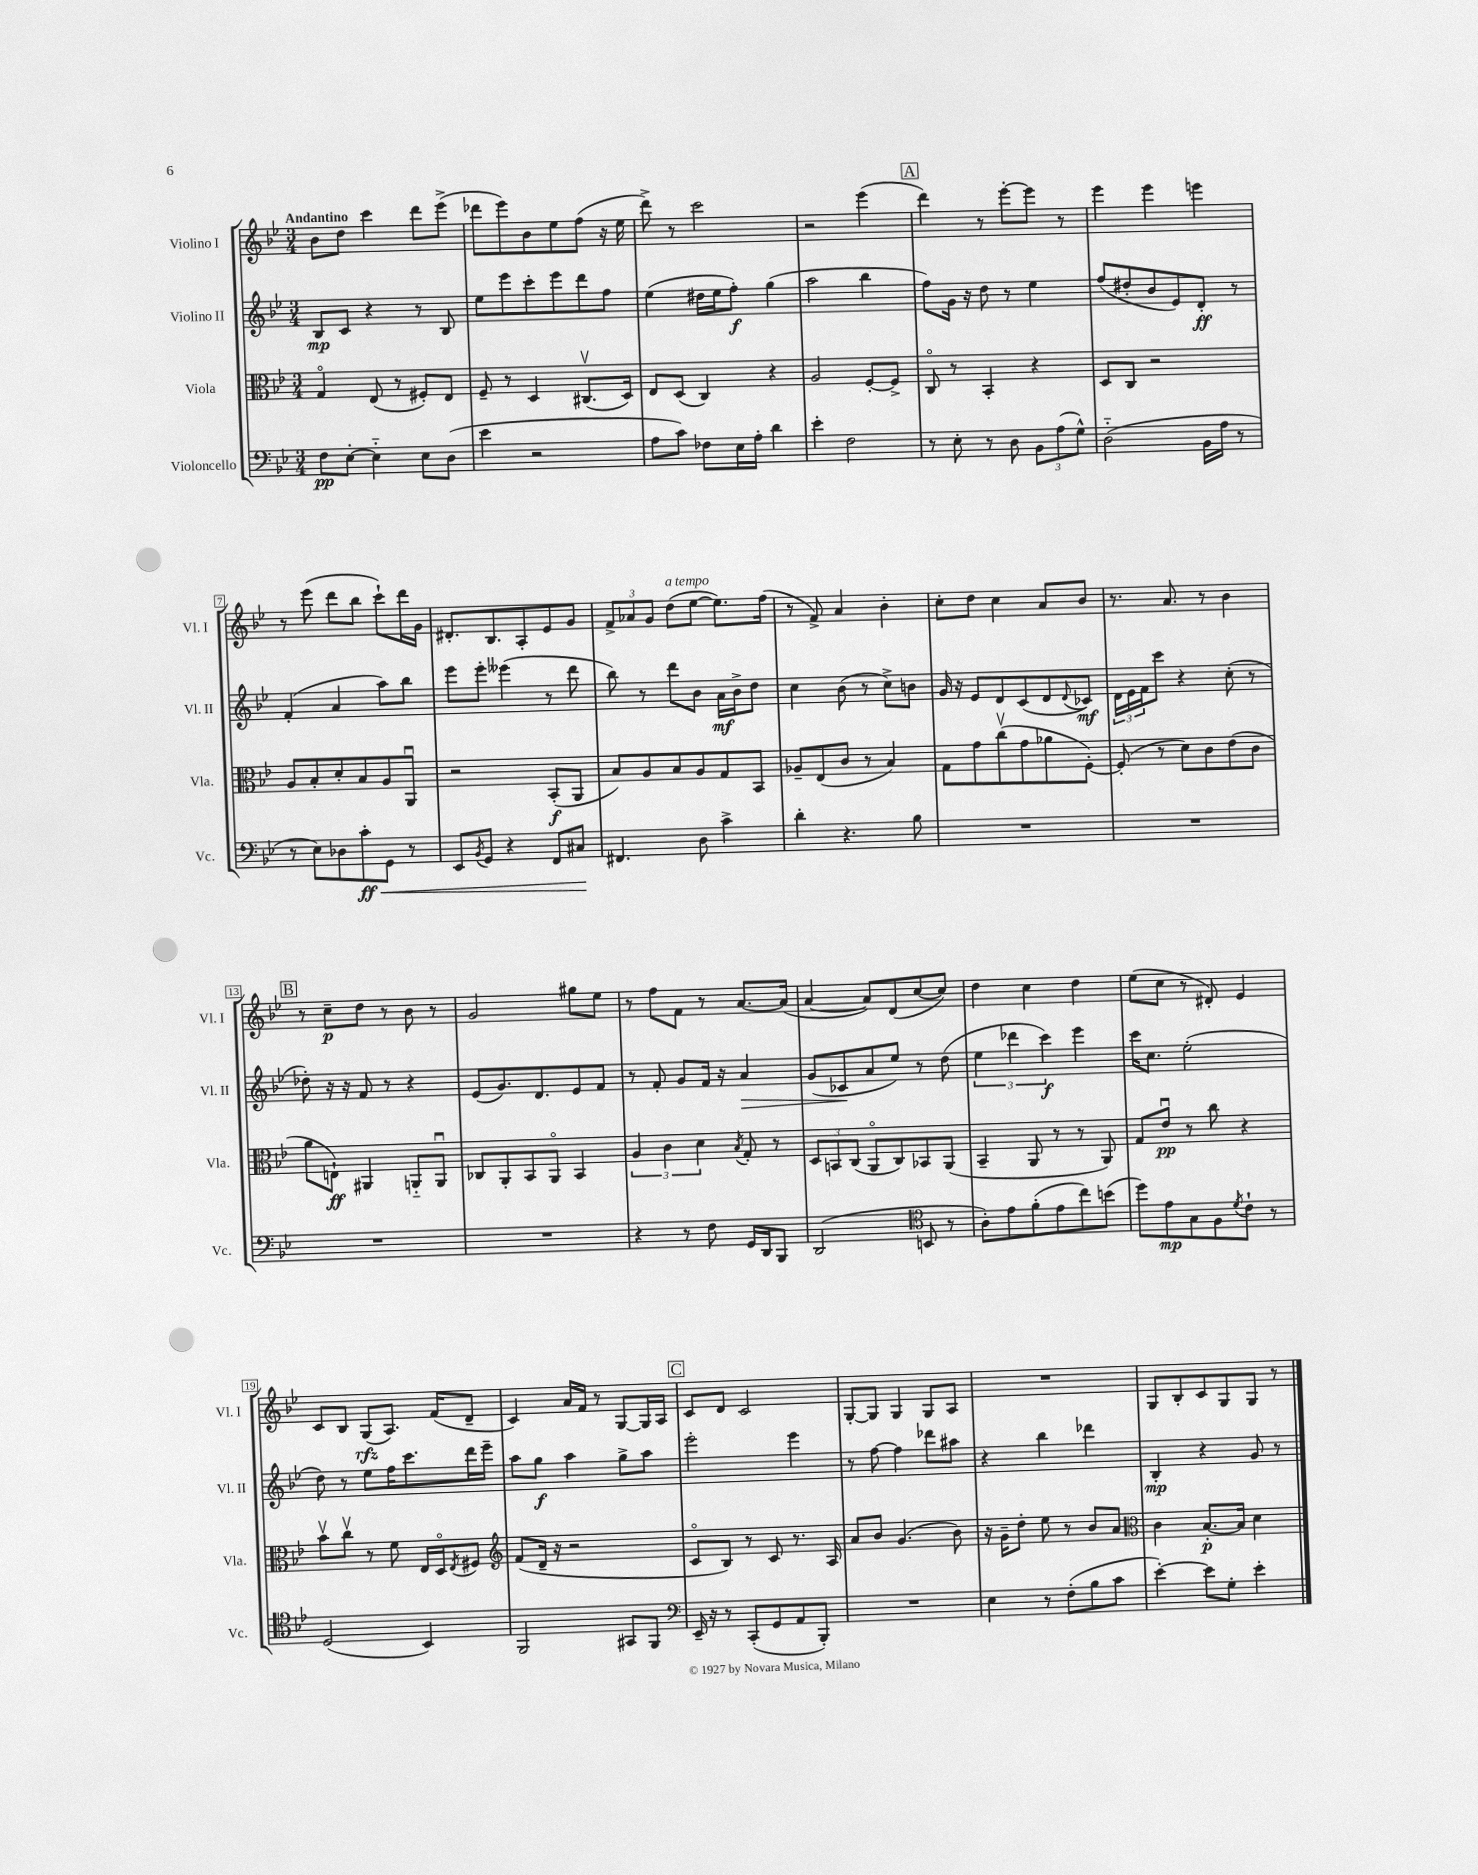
<<
\new StaffGroup <<
\new Staff = "s0" \with { instrumentName = "Violino I" shortInstrumentName = "Vl. I" } {
    \clef treble \key bes \major \numericTimeSignature \time 3/4 \tempo "Andantino"
    bes'8 d''8 c'''4 d'''8 ees'''8->( |
    des'''8 ees'''8) bes'8 ees''8 f''8( r16 ees''16 |
    d'''8->) r8 c'''2 |
    r2 ees'''4( |
    \mark \markup { \box "A" } d'''4) r8 ees'''8~-. ees'''8 r8 |
    ees'''4 ees'''4 e'''4 |
    r8 ees'''8( d'''8 bes''8 c'''8-!) d'''16 g'16 |
    dis'8.-. bes8. a8-. ees'8 g'8 |
    \tuplet 3/2 { f'8-> aes'8 g'8 } d''8^\markup { \italic "a tempo" }( ees''8~ ees''8.) f''16( |
    r8 f'8->) a'4 bes'4-. |
    c''8-. d''8 c''4 a'8 bes'8 |
    r8. a'8. r8 bes'4 |
    \mark \markup { \box "B" } r8 c''8--\p d''8 r8 bes'8 r8 |
    g'2 gis''8 ees''8 |
    r8 f''8 f'8 r8 a'8.~ a'16( |
    a'4~ a'8) d'8( c''8~ c''8) |
    d''4 c''4 d''4 |
    ees''8( c''8 r8 dis'8-.) ees'4 |
    c'8 bes8 g8\rfz( a8.) f'16( d'8-- |
    c'4) a'16 f'16 r8 g8~ g16 a16 |
    \mark \markup { \box "C" } c'8 d'8 c'2 |
    g8~-. g8 g4 g8 a8 |
    R2. |
    g8 bes8-. c'8 g8 g8 r8 \bar "|." |
}
\new Staff = "s1" \with { instrumentName = "Violino II" shortInstrumentName = "Vl. II" } {
    \clef treble \key bes \major \numericTimeSignature \time 3/4
    bes8\mp c'8 r4 r8 bes8 |
    ees''8 ees'''8 c'''8-. ees'''8 d'''8 f''8 |
    ees''4( dis''16 ees''16 f''8-.\f) g''4( |
    a''2 bes''4 |
    \mark \markup { \box "A" } f''8) g'16 r16 d''8 r8 ees''4 |
    f''8( dis''8-. bes'8 ees'8) d'8-.\ff r8 |
    f'4-.( a'4 a''8) bes''8 |
    ees'''8 ees'''8-. eeses'''4( r8 d'''8 |
    bes''8) r8 d'''8 bes'8 a'16\mf bes'16-> d''8 |
    c''4 bes'8( r8 c''8->) b'8 |
    g'16 r16 ees'8 d'8 c'8( d'8 \appoggiatura { d'8 } ces'8\mf) |
    \tuplet 3/2 { d'16 ees'16 f'16 } c'''8 r4 c''8-.( r8 |
    \mark \markup { \box "B" } des''8-.) r16 r16 f'8 r8 r4 |
    ees'8( g'8.) d'8. ees'8 f'8 |
    r8 f'8-. g'8 f'16 r16 a'4\> |
    g'8( ces'8\! a'8 ees''8) r8 d''8( |
    \tuplet 3/2 { ees''4 des'''4 c'''4\f) } ees'''4 |
    c'''16 c''8. ees''2-.( |
    d''8) r8 ees''8 f''16 c'''8. d'''16 ees'''16-- |
    a''8 g''8\f a''4 g''8-> a''8 |
    \mark \markup { \box "C" } ees'''2-. ees'''4 |
    r8 f''8~ f''4 des'''8 ais''8 |
    r4 bes''4 des'''4 |
    bes4-.\mp r4 g'8 r8 \bar "|." |
}
\new Staff = "s2" \with { instrumentName = "Viola" shortInstrumentName = "Vla." } {
    \clef alto \key bes \major \numericTimeSignature \time 3/4
    g4\flageolet ees8( r8 fis8-.) ees8 |
    f8-- r8 d4 cis8.\upbow( d16) |
    ees8 d8( c4) r4 |
    a2 f8~-. f8-> |
    \mark \markup { \box "A" } c8\flageolet r8 bes,4-. r4 |
    d8 c8 r2 |
    a8 bes8-. d'8-. bes8 a8 a,8\downbow |
    r2 bes,8-.\f( a,8 |
    bes8) a8 bes8 a8 g8 bes,8 |
    aes8-- ees8( c'8 r8 bes4) |
    g8 g'8 c''8\upbow( g'8 aes'8 f8~-.) |
    f8-.( r8 d'8) c'8 ees'8( c'8 |
    \mark \markup { \box "B" } a'8 e8-!\ff) ais,4 a,8-_ a,8\downbow |
    ces8 a,8-. bes,8 a,8\flageolet bes,4 |
    \tuplet 3/2 { a4 c'4 d'4 } \acciaccatura { bes8 } g8-. r8 |
    \tuplet 3/2 { d8 b,8 c8( } a,8\flageolet c8) bes,8 a,8( |
    bes,4-- a,8 r8 r8 a,8) |
    g8 ees'8\downbow\pp r8 c''8 r4 |
    bes'8\upbow c''8\upbow r8 f'8 ees16 d16\flageolet \acciaccatura { ees8 } fis8 |
    \clef treble f'8( d'16-- r16 r2 |
    \mark \markup { \box "C" } c'8\flageolet bes8) r8 c'8 r8. a16 |
    a'8 bes'8 g'4.( bes'8) |
    r16 g'16-- d''8-. ees''8 r8 bes'8 a'8 |
    \clef alto c'4 bes8.~-.\p bes16 d'4 \bar "|." |
}
\new Staff = "s3" \with { instrumentName = "Violoncello" shortInstrumentName = "Vc." } {
    \clef bass \key bes \major \numericTimeSignature \time 3/4
    f8\pp ees8~-. ees4-_ ees8 d8( |
    ees'4 r2 |
    a8 c'8) fes8 ees16 a16-. d'4 |
    ees'4-. f2 |
    \mark \markup { \box "A" } r8 ees8-. r8 d8 \tuplet 3/2 { bes,8 a8( g8-^) } |
    d2-_( bes,16 a16 r8 |
    r8 ees8) des8 c'8-.\ff\< g,8 r8 |
    ees,8 \acciaccatura { bes,8 } g,8 r4 f,8 cis8\! |
    fis,4. d8 c'4-> |
    d'4-. r4. bes8 |
    R2. |
    R2. |
    \mark \markup { \box "B" } R2. |
    R2. |
    r4 r8 f8 g,16 d,16 bes,,8 |
    d,2( \clef tenor b,8 r8 |
    a8-.) ees'8 f'8-.( ees'8 c''8) b'8( |
    d''8) ees'8\mp g8 f8 \acciaccatura { d'8 } c'8-! r8 |
    d2( bes,4) |
    f,2 gis,8 f,8 |
    \mark \markup { \box "C" } \clef bass ees,16-- r16 r8 c,8-.( g,8 a,8 bes,,8-.) |
    R2. |
    ees4 r8 f8-.( bes8 c'8 |
    ees'4~-.) ees'8 g8-. ees'4-. \bar "|." |
}
>>
>>
\layout { \context { \Score \override BarNumber.stencil = #(make-stencil-boxer 0.1 0.3 ly:text-interface::print) } }
